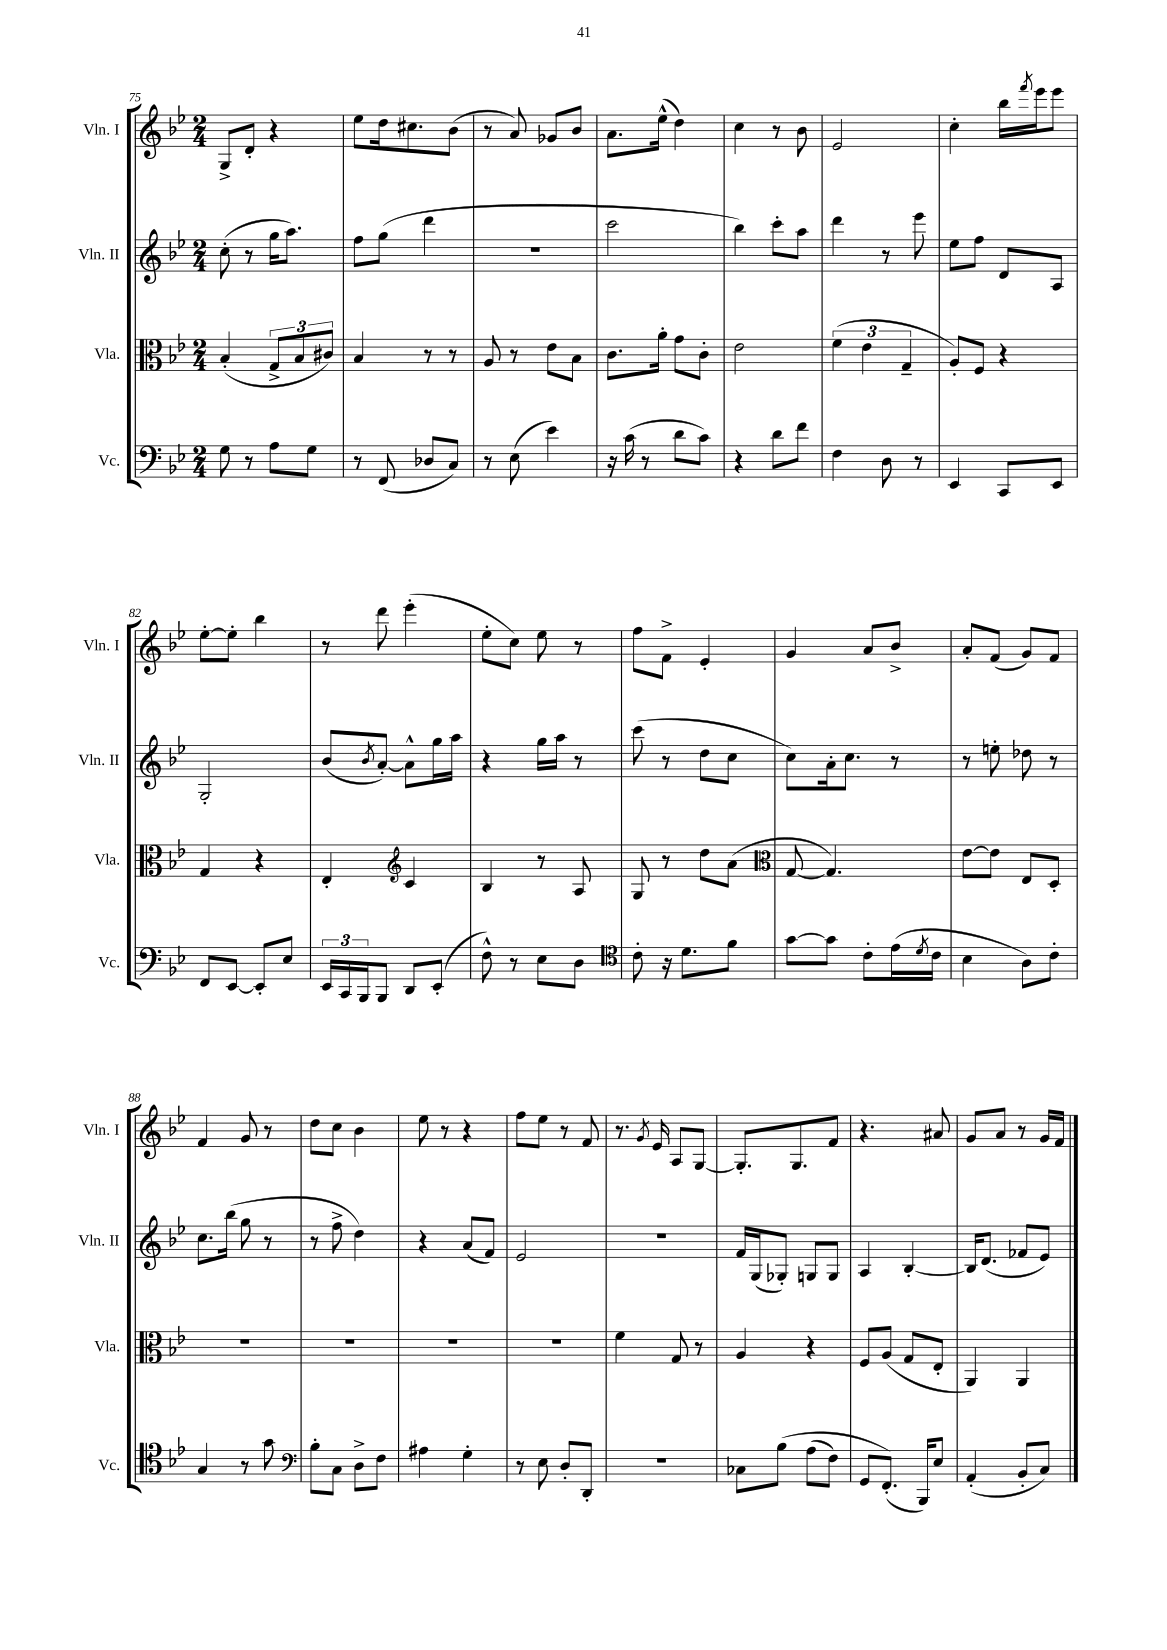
<<
\new StaffGroup <<
\new Staff = "s0" \with { instrumentName = "Vln. I" shortInstrumentName = "Vln. I" } {
    \clef treble \key bes \major \numericTimeSignature \time 2/4
    g8-> d'8-. r4 |
    ees''8 d''16 cis''8. bes'8( |
    r8 a'8) ges'8 bes'8 |
    a'8. ees''16-^( d''4) |
    c''4 r8 bes'8 |
    ees'2 |
    c''4-. bes''16 \acciaccatura { f'''8 } ees'''16 ees'''8 |
    ees''8~-. ees''8-. bes''4 |
    r8 d'''8 ees'''4-.( |
    ees''8-. c''8) ees''8 r8 |
    f''8 f'8-> ees'4-. |
    g'4 a'8 bes'8-> |
    a'8-. f'8( g'8) f'8 |
    f'4 g'8 r8 |
    d''8 c''8 bes'4 |
    ees''8 r8 r4 |
    f''8 ees''8 r8 f'8 |
    r8. \acciaccatura { g'8 } ees'16 a8 g8~ |
    g8.-. g8. f'8 |
    r4. ais'8 |
    g'8 a'8 r8 g'16 f'16 \bar "|." |
}
\new Staff = "s1" \with { instrumentName = "Vln. II" shortInstrumentName = "Vln. II" } {
    \clef treble \key bes \major \numericTimeSignature \time 2/4
    c''8-.( r8 g''16 a''8.) |
    f''8 g''8( d'''4 |
    R2 |
    c'''2 |
    bes''4) c'''8-. a''8 |
    d'''4 r8 ees'''8 |
    ees''8 f''8 d'8 a8 |
    g2-. |
    bes'8( \acciaccatura { bes'8 } a'8~-.) a'8-^ g''16 a''16 |
    r4 g''16 a''16 r8 |
    c'''8( r8 d''8 c''8 |
    c''8) a'16-. c''8. r8 |
    r8 e''8-. des''8 r8 |
    c''8. bes''16( g''8 r8 |
    r8 f''8-> d''4) |
    r4 a'8( f'8) |
    ees'2 |
    R2 |
    f'16 g16( ges8-.) g8 g8 |
    a4 bes4~-. |
    bes16 d'8.( fes'8 ees'8) \bar "|." |
}
\new Staff = "s2" \with { instrumentName = "Vla." shortInstrumentName = "Vla." } {
    \clef alto \key bes \major \numericTimeSignature \time 2/4
    bes4-.( \tuplet 3/2 { g8-> bes8 cis'8) } |
    bes4 r8 r8 |
    a8 r8 ees'8 bes8 |
    c'8. a'16-. g'8 c'8-. |
    ees'2 |
    \tuplet 3/2 { f'4( ees'4 g4-- } |
    a8-.) f8 r4 |
    g4 r4 |
    ees4-. \clef treble c'4 |
    bes4 r8 a8 |
    g8 r8 d''8 a'8( |
    \clef alto g8~ g4.) |
    ees'8~ ees'8 ees8 d8-. |
    R2 |
    R2 |
    R2 |
    R2 |
    f'4 g8 r8 |
    a4 r4 |
    f8 a8( g8 ees8-. |
    a,4) a,4 \bar "|." |
}
\new Staff = "s3" \with { instrumentName = "Vc." shortInstrumentName = "Vc." } {
    \clef bass \key bes \major \numericTimeSignature \time 2/4
    g8 r8 a8 g8 |
    r8 f,8( des8 c8) |
    r8 ees8( ees'4) |
    r16 c'16( r8 d'8 c'8) |
    r4 d'8 f'8 |
    f4 d8 r8 |
    ees,4 c,8 ees,8 |
    f,8 ees,8~ ees,8-. ees8 |
    \tuplet 3/2 { ees,16 c,16 bes,,16 } bes,,8 d,8 ees,8-.( |
    f8-^) r8 ees8 d8 |
    \clef tenor c'8-. r16 d'8. f'8 |
    g'8~ g'8 c'8-. ees'16( \acciaccatura { d'8 } c'16 |
    bes4 a8) c'8-. |
    g4 r8 g'8 |
    \clef bass bes8-. c8 d8-> f8 |
    ais4 g4-. |
    r8 ees8 d8-. d,8-. |
    R2 |
    ces8 bes8\( a8( f8) |
    g,8 f,8.-.(\) bes,,16) ees8 |
    a,4-.( bes,8-. c8) \bar "|." |
}
>>
>>
\layout { \context { \Score currentBarNumber = #75 } }
